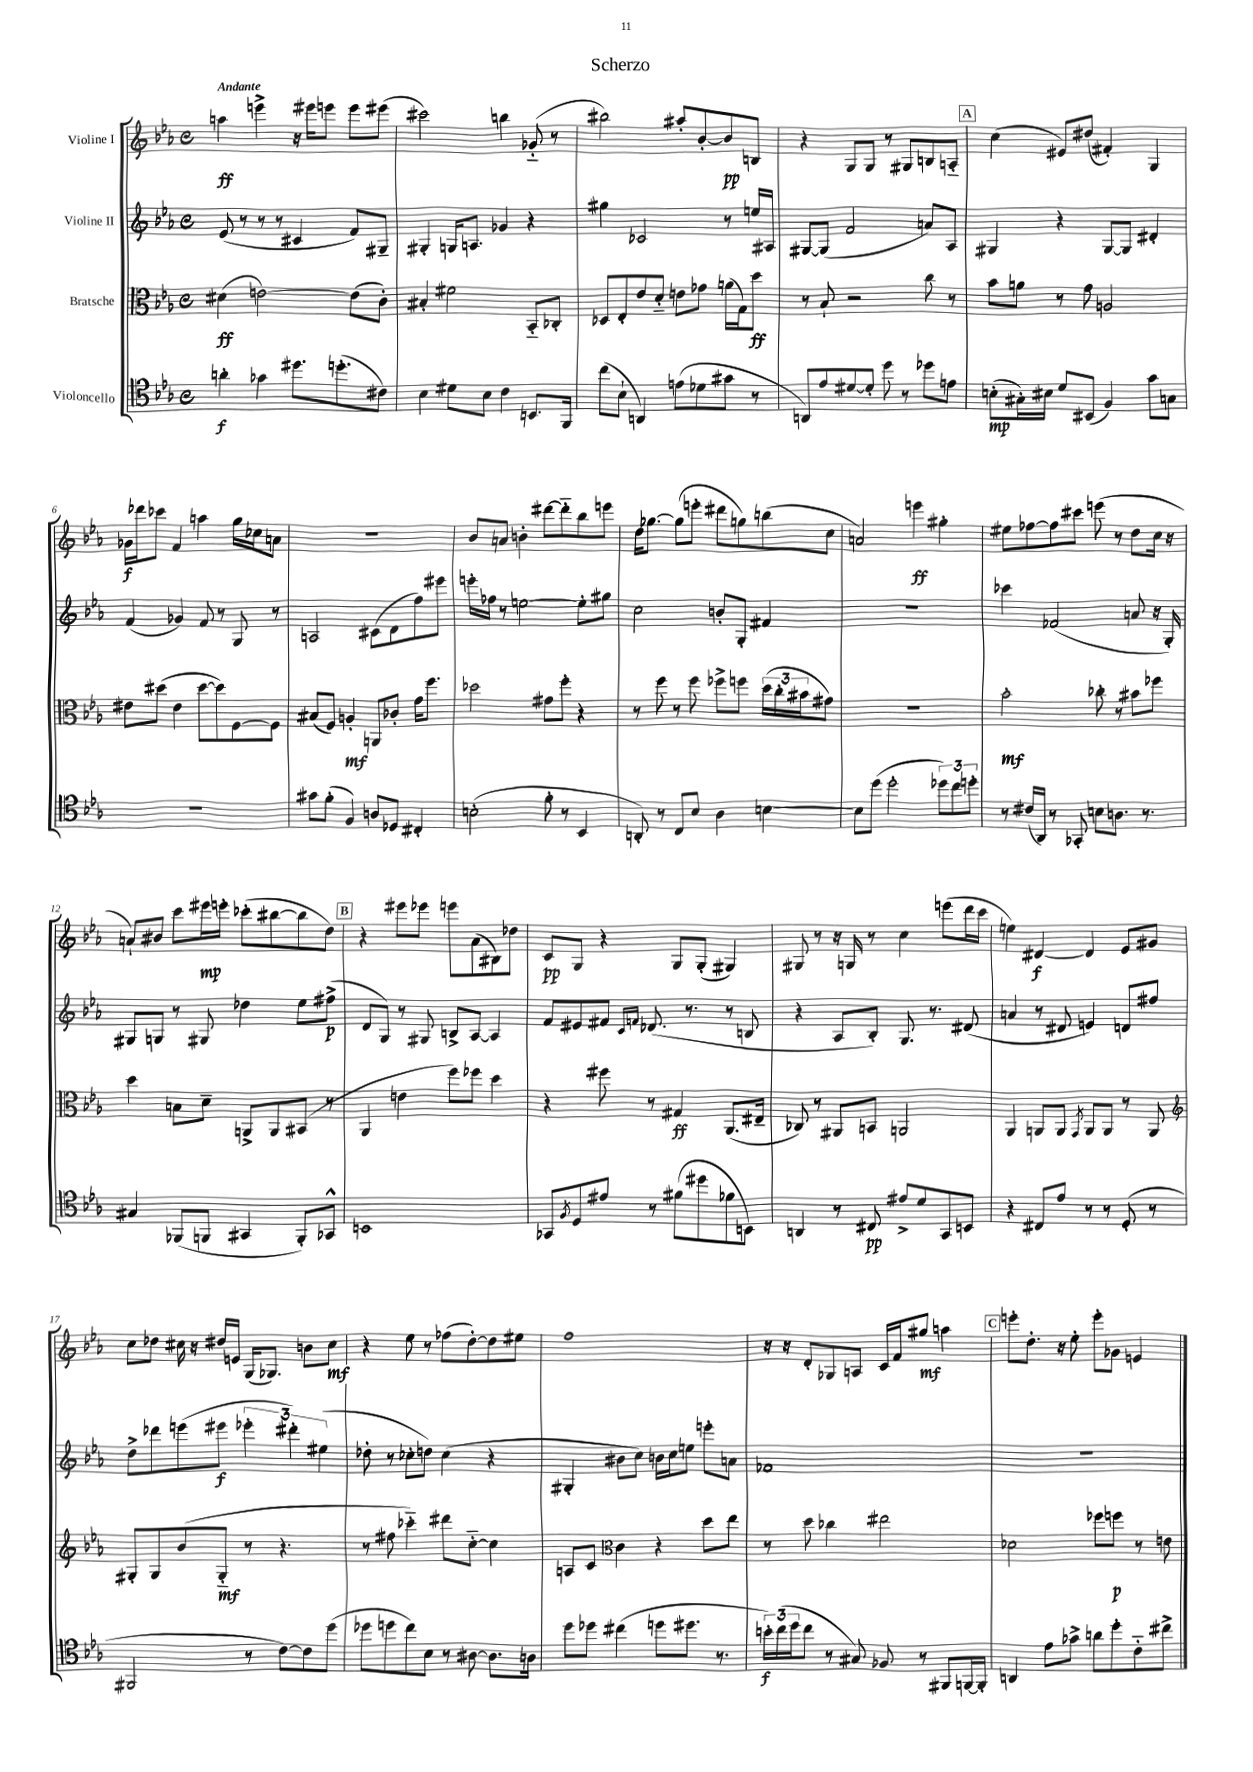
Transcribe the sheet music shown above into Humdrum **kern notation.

**kern	**kern	**kern	**kern
*staff4	*staff3	*staff2	*staff1
*clefC4	*clefC3	*clefG2	*clefG2
*k[b-e-a-]	*k[b-e-a-]	*k[b-e-a-]	*k[b-e-a-]
*M4/4	*M4/4	*M4/4	*M4/4
*met(c)	*met(c)	*met(c)	*met(c)
4a'\	(4d#\	(8e-/	4aa\
.	.	8r	.
4g-\	[2e\)	8r	4eee^\
.	.	8r	.
8.dd#\L	.	4c#/	16r
.	.	.	16eee#\LK
.	.	.	8eee\J
(8.dd'\	.	.	.
.	(8e\]L	8f/L)	8eee\L
8c#\J)	8c'\J)	8G#~/J	(8eee#\J
=	=	=	=
4B-\	4B#'/	4G#'/	2ccc#\)
8d#\L	2f#\	16G/LK	.
.	.	8.A/J	.
8B-\J	.	.	.
4c\	.	4g-/	4bb\
8.BB/L	8BB-'~/L	4r	(8g-'~/
.	8C-'/J	.	8r
16FF/Jk	.	.	.
=	=	=	=
(8cc\L	8D-/L	4gg#\	2bb#\)
8B-`\J	8E-'/	.	.
4AA/)	8e-/	2c-/	.
.	8d'~/J	.	.
(8e\L	8e\L	.	8aa#'/L
8d-\	8g-\J	.	[8b-'/
8g#\J	(16a\LL	8r	8b-/]
.	16G\J)	.	.
8r	8dd\J	16ee/LL	8B/J
.	.	16A#/JJ	.
=	=	=	=
8AA/L)	8r	[8G#/L	4r
8e-/	8B-`/	(8G#/]J	.
[8d#/	2r	2f/	8G/L
8d#'/]J	.	.	8G/J
8dd\	.	.	8r
8r	.	.	8G#/L
8dd-\L	8cc\	8a/L)	8B/
8e\J	8r	8A-/J	8A'~/J
=	=	=	=
(8B'\L	8b-\L	4G#/	(4cc\
16G#'\L)	8a\J	.	.
16B#\JJ	.	.	.
8d/L	8r	4r	8e#/L)
(8BB#/J	8g\	.	(8dd#/J
4F/)	2A/	[8G#/L	4f#'/)
.	.	8G#/]J	.
8g\L	.	4d#'/	4G/
8G\J	.	.	.
=	=	=	=
1r	8e#\L	(4f/	16g-\LL
.	.	.	16ddd-\J
.	(8dd#\J	.	8ccc-\J
.	4e#\	4g-/)	4f/
.	[8dd#\L	8f/	4aa\
.	8dd#\])	8r	.
.	[8F\	8G/	16gg\LL
.	.	.	16cc-\J
.	8F\]J	8r	8a\J
=	=	=	=
8g#\L	(8B#/L	2A/	1r
(8f'\J	8F/J)	.	.
4F/)	4A'/	.	.
8A/L	8AA/L	(8c#\L	.
8D-/J	8c-'/J	8d\	.
4C#'/	16g\LK	8ff\)	.
.	8.ff\J	.	.
.	.	8eee#\J	.
=	=	=	=
(2B'\	2dd-\	16eee'\LL	8b-/L
.	.	16ff-\JJ	.
.	.	8r	8a/J
.	.	[2ee\	4b'\
8f'\	8g#\L	.	[8ddd#\L
8r	8ff'\J	.	8ddd#'~\]
4BB-/	4r	8ee'\]L	8bb-\
.	.	8gg#\J	8eee\J
=	=	=	=
8AA'/)	8r	2cc\	16dd\LK
.	.	.	[8.gg-\J
8r	8ff\	.	.
8C/L	8r	.	(8gg-\]L
8B-/J	8ff\	.	8eee'\J
4A-\	8ff-^\L	8b'/L	8ddd#\L
.	8ff\J	8G'/J	8gg\)
[4B\	(24dd\LL	4f#/	(8bb\
.	24cc'\	.	.
.	24b#\J	.	.
.	8g#\J)	.	8cc\J
=	=	=	=
8B\]L	1r	1r	2a/)
(8dd\J	.	.	.
2dd'\	.	.	.
.	.	.	4eee\
12dd-\L)	.	.	4gg#'\
12cc\	.	.	.
12dd'\J	.	.	.
=	=	=	=
8r	2b-'\	4ccc-\	8ee#\L
(16c#/LL	.	.	[8ff-\
16AA-/JJ)	.	.	.
8r	.	(2f-/	8ff-\]
8GG-'/	.	.	8ccc#\J
8B\L	8cc-'\	.	(8eee\
8.A\J	8r	.	8r
.	8b#\L	8a/	8dd\L
8.r	.	.	.
.	8ff-\J	16r	16cc\Jk
.	.	16G'/)	16r
=	=	=	=
4G#/	4dd\	8G#/L	8a`/L)
.	.	8G/J	8b#/J
(8FF-/L	8B\L	8r	8ccc\L
8FF/J	8d~\J	8G#/	16eee#\L
.	.	.	16eee'\JJ
4GG#/	8AA^/L	4dd-\	(8ccc-'\L
.	8AA/	.	[8bb#\
8FF'/L)	(8BB#/J	8ee-\L	8bb#\]
8GG-^^/J	8r	(8ff#^\J	8dd\J)
=	=	=	=
1BB	4AA-/	8d/L	4r
.	.	8G/J)	.
.	4e\	8r	8eee#\L
.	.	8G#/	8eee-\J
.	8ff\L)	8B^/L	8eee\L
.	8ff-\J	[8A-/J	(8a-\
.	4dd\	4A-/]	8B#\)
.	.	.	8dd-\J
=	=	=	=
8GG-/L	4r	8f/L	8c/L
8qF/	.	.	.
8D/	.	8e#/	8G/J
8e#/J	8ff#\	8f#/J	4r
.	.	16qqc/LL	.
.	.	16qqf/JJ	.
8r	8r	(8.d-/	.
(8f#\L	4G#/	.	8G/L
.	.	8.r	.
8dd#\	.	.	(8G'/J
8f-\	(8.AA-/L	8r	4G#/)
8BB\J)	.	8B/	.
.	16E#~/Jk	.	.
=	=	=	=
4AA/	8C-/)	4r	8G#/
.	8r	.	8r
8r	8AA#/L	8A-/L	16r
.	.	.	16G/
8C#/	8BB/J	8B-'/J)	8r
8e#^/L	2AA/	8.G/	4cc\
8d/	.	.	.
.	.	8.r	.
8GG/	.	.	(8eee\L
8BB/J	.	(8d#/	16ddd\L
.	.	.	16ccc\JJ
=	=	=	=
4r	4AA-/	4a/	4ee\)
8C#/L	8AA/L	8r	[4d#/
8e-/J	8AA/J	8d#/	.
.	8qGG/	.	.
8r	8AA/L	4e/)	4d#/]
8r	8AA/J	.	.
(8D'/	8r	8d/L	8e-/L
8r	8AA/	8ff#/J	8g#/J
=	=	=	=
*	*clefG2	*	*
2FF#/	8G#'/L	8dd^\L	8cc\L
.	8G#/	8ddd-\	8dd-\J
.	(8b-/	(8eee\	16cc#\
.	.	.	16r
.	8G#'~/J	8eee#\J	16dd#/LL
.	.	.	16e/JJ
8r	8r	6eee-'\	(16G/LK
.	.	.	8.G-/J)
[8c\L)	4.r	.	.
.	.	6ddd#'\)	.
8c\]	.	.	8b\L
.	.	(6ee#\	.
(8dd\J	.	.	8cc#\J
=	=	=	=
8dd-\L	8r	8dd-'\	4r
8dd\	8ff#\	8r	.
8cc\)	4ccc-'~\)	8cc-'\L	8ee-\
8B-\J	.	8dd\J)	8r
8r	8ddd#\L	(4cc-\	(8ff-\L
[8A#\	[8cc'~\J	.	[8dd'\)
8.A#\]L	4cc\]	4r	8dd\]
.	.	.	8ee#\J
16A\Jk	.	.	.
=	=	=	=
8dd\L	8A/L	4G#'/	1ff
8dd-\J	8c/J	.	.
*	*clefC3	*	*
(4cc#\	4c\	8b#\L	.
.	.	8cc\J)	.
8dd\L	4r	16b\LL	.
.	.	16cc\J	.
8.dd#\J	.	8ee\J	.
.	8dd\L	8eee'\L	.
8.r	.	.	.
.	8ee-\J	8a\J	.
=	=	=	=
24b'\LL)	8r	1f-	16r
(24cc\	.	.	.
.	.	.	16r
24dd\J	.	.	.
8cc\J	8dd\	.	8d'/L
8r	4cc-\	.	8G-/
8G#/)	.	.	8A/J
8F-/	2ee#\	.	16c/LL
.	.	.	16f/J
8r	.	.	8gg#/J
8FF#/L	.	.	4aa\
[16FF/L	.	.	.
16FF'/]JJ	.	.	.
=	=	=	=
4AA/	2d-\	1r	8eee'\L
.	.	.	8.dd'\J
8e-\L	.	.	.
.	.	.	16r
8g-^\J	.	.	8ee-'\
8a\L	8ff-\L	.	8eee'\L
8dd'\	8ff\J	.	8g-\J
8c'~\	8r	.	4e/
8cc#^\J	8e\	.	.
==	==	==	==
*-	*-	*-	*-
